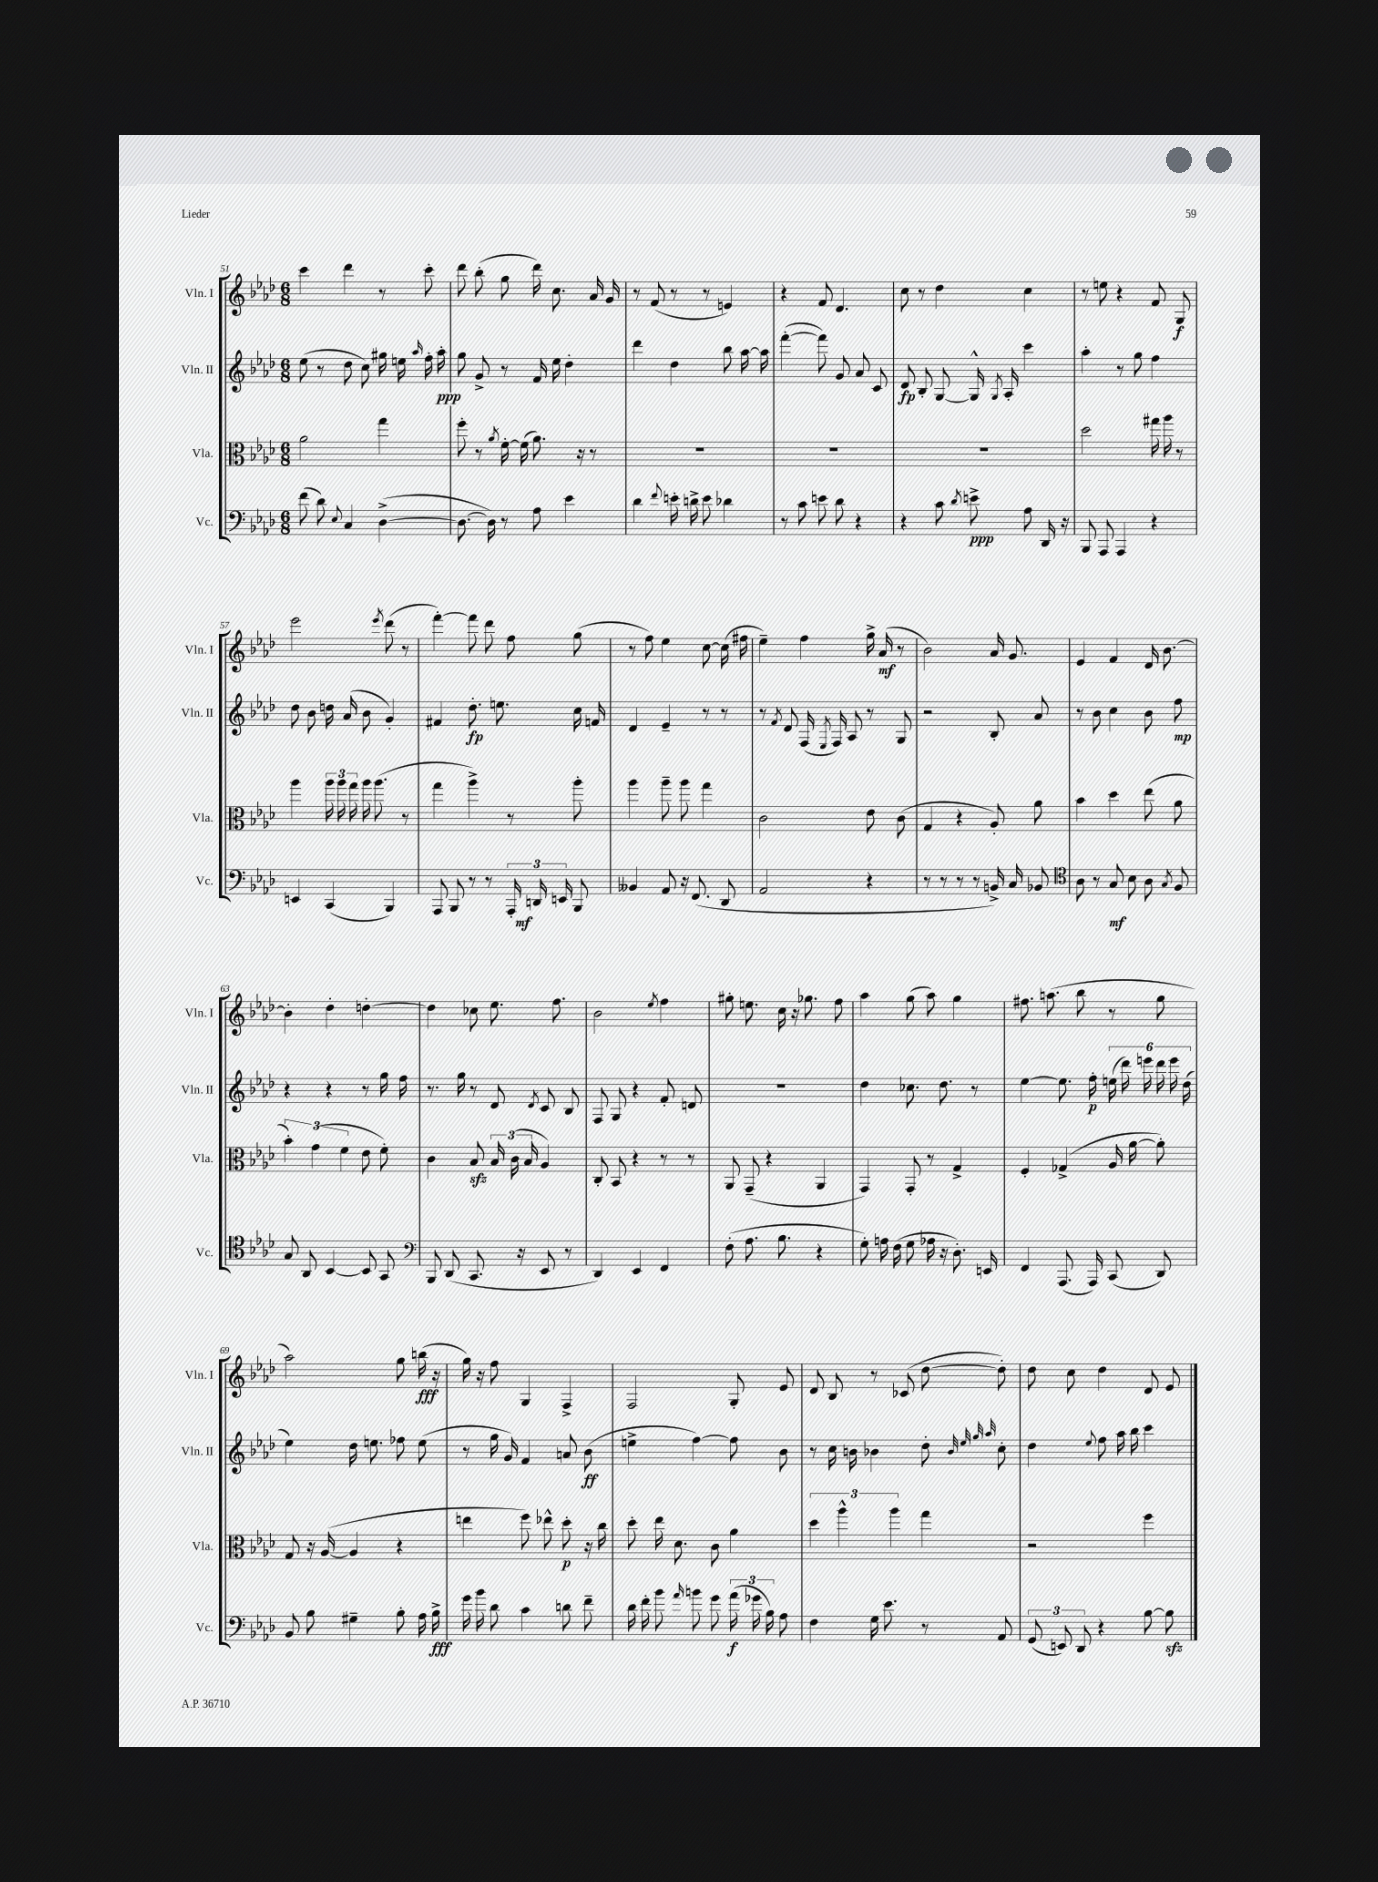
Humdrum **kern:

**kern	**dynam	**kern	**dynam	**kern	**dynam	**kern	**dynam
*part4	*part4	*part3	*part3	*part2	*part2	*part1	*part1
*staff4	*staff4	*staff3	*staff3	*staff2	*staff2	*staff1	*staff1
*I"Vc.	*	*I"Vla.	*	*I"Vln. II	*	*I"Vln. I	*
*I'Vc.	*	*I'Vla.	*	*I'Vln. II	*	*I'Vln. I	*
*clefF4	*	*clefC3	*	*clefG2	*	*clefG2	*
*k[b-e-a-d-]	*	*k[b-e-a-d-]	*	*k[b-e-a-d-]	*	*k[b-e-a-d-]	*
*M6/8	*	*M6/8	*	*M6/8	*	*M6/8	*
=51	=51	=51	=51	=51	=51	=51	=51
(8f\	.	2a-\	.	(8ee-\	.	4ccc\	.
8d-\)	.	.	.	8r	.	.	.
8qqE-/	.	.	.	.	.	.	.
4C/	.	.	.	8dd-\	.	4ddd-\	.
.	.	.	.	8cc\)	.	.	.
([4D-^\	.	4gg\	.	16gg#X\	.	8r	.
.	.	.	.	16een\	.	.	.
.	.	.	.	16qqaa-/	.	.	.
.	.	.	.	16ff'\	.	8ccc'\	.
.	.	.	.	16aa-'\	ppp	.	.
=52	=52	=52	=52	=52	=52	=52	=52
8.D-\_	.	8ff'\	.	8gg\	.	8ddd-\	.
.	.	8r	.	8g^/	.	(8bb-'\	.
16D-\])	.	.	.	.	.	.	.
.	.	8qa-/	.	.	.	.	.
8r	.	[16f'\	.	8r	.	8gg\	.
.	.	(16f\]	.	.	.	.	.
8A-\	.	8.a-\)	.	16f/	.	16ddd-\)	.
.	.	.	.	16ee-\	.	8.cc\	.
4e-\	.	.	.	4dd-'\	.	.	.
.	.	16r	.	.	.	.	.
.	.	8r	.	.	.	16a-/	.
.	.	.	.	.	.	16g/	.
=53	=53	=53	=53	=53	=53	=53	=53
4d-\	.	2.r	.	4ddd-\	.	8r	.
.	.	.	.	.	.	(8f/	.
8qqf/	.	.	.	.	.	.	.
16en'\	.	.	.	4dd-\	.	8r	.
16dn^\	.	.	.	.	.	.	.
8e\	.	.	.	.	.	8r	.
4d-X\	.	.	.	8bb-\	.	4en/)	.
.	.	.	.	[16aa-\	.	.	.
.	.	.	.	16aa-\]	.	.	.
=54	=54	=54	=54	=54	=54	=54	=54
8r	.	2.r	.	([4fff'\	.	4r	.
8c\	.	.	.	.	.	.	.
8en\	.	.	.	8fff\])	.	8f/	.
8d-\	.	.	.	8g/	.	4.d-/	.
4r	.	.	.	8a-/	.	.	.
.	.	.	.	8c/	.	.	.
=55	=55	=55	=55	=55	=55	=55	=55
4r	.	2.r	.	8d-/	fp	8cc\	.
.	.	.	.	8B-'/	.	8r	.
8c\	.	.	.	[8G/	.	4dd-\	.
8qd-/	.	.	.	.	.	.	.
8en^\	ppp	.	.	16G^^/]	.	.	.
.	.	.	.	8qG/	.	.	.
.	.	.	.	16A-'/	.	.	.
8A-\	.	.	.	4ccc\	.	4cc\	.
16DD-/	.	.	.	.	.	.	.
16r	.	.	.	.	.	.	.
=56	=56	=56	=56	=56	=56	=56	=56
8BBB-/	.	2dd-\	.	4aa-'\	.	8r	.
8AAA-/	.	.	.	.	.	8een\	.
4AAA-/	.	.	.	8r	.	4r	.
.	.	.	.	8gg\	.	.	.
4r	.	16gg#X\	.	4ff\	.	8f/	.
.	.	16aa-\	.	.	.	.	.
.	.	8r	.	.	.	8G/	f
!!LO:LB:g=z
=57	=57	=57	=57	=57	=57	=57	=57
4EEn/	.	4aa-\	.	8dd-\	.	2eee-\	.
.	.	.	.	8b-\	.	.	.
(4CC/	.	24aa-\	.	16ddn\	.	.	.
.	.	24aa-\	.	.	.	.	.
.	.	.	.	(16a-/	.	.	.
.	.	24gg\	.	.	.	.	.
.	.	16aa-\	.	8b-\	.	.	.
.	.	(8.aa-\	.	.	.	.	.
.	.	.	.	.	.	8qeee-/	.
4BBB-/)	.	.	.	4g'/)	.	(8ddd-\	.
.	.	8r	.	.	.	8r	.
=58	=58	=58	=58	=58	=58	=58	=58
8AAA-/	.	4gg\	.	4f#X/	.	[4fff'\)	.
8BBB-/	.	.	.	.	.	.	.
8r	.	4aa-^\)	.	8.dd-'\	fp	8fff\]	.
8r	.	.	.	.	.	8ddd-\	.
.	.	.	.	8.een\	.	.	.
24AAA-'/	.	8r	.	.	.	8ff\	.
24DDn/	mf	.	.	.	.	.	.
24EEn/	.	.	.	.	.	.	.
8BBB-/	.	8aa-'\	.	16cc\	.	(8gg\	.
.	.	.	.	16fn/	.	.	.
=59	=59	=59	=59	=59	=59	=59	=59
4BB--X/	.	4aa-\	.	4d-/	.	8r	.
.	.	.	.	.	.	8ff\)	.
8AA-/	.	8aa-~\	.	4e-~/	.	4ee-\	.
16r	.	8aa-\	.	.	.	.	.
(8.FF/	.	.	.	.	.	.	.
.	.	4gg\	.	8r	.	[8cc\	.
8DD-/	.	.	.	8r	.	(16cc\]	.
.	.	.	.	.	.	16ff#X\	.
=60	=60	=60	=60	=60	=60	=60	=60
2AA-/	.	2c\	.	8r	.	4ee-~\)	.
.	.	.	.	8qf/	.	.	.
.	.	.	.	8d-/	.	.	.
.	.	.	.	(16F/	.	4ff\	.
.	.	.	.	8qE-/	.	.	.
.	.	.	.	16F/)	.	.	.
.	.	.	.	8A-/	.	.	.
4r	.	8e-\	.	8r	.	16gg^\	.
.	.	.	.	.	.	(16a-/	mf
.	.	(8c\	.	8G/	.	8r	.
=61	=61	=61	=61	=61	=61	=61	=61
8r	.	4G/	.	2r	.	2b-\)	.
8r	.	.	.	.	.	.	.
8r	.	4r	.	.	.	.	.
8r	.	.	.	.	.	.	.
16BBn^/)	.	8A-'/)	.	8B-'/	.	16a-/	.
16C/	.	.	.	.	.	8.g/	.
8BB-X/	.	8a-\	.	8a-/	.	.	.
=62	=62	=62	=62	=62	=62	=62	=62
*clefC4	*	*	*	*	*	*	*
8A-\	.	4b-\	.	8r	.	4e-/	.
8r	.	.	.	8b-\	.	.	.
8G/	mf	4dd-\	.	4cc\	.	4f/	.
8B-\	.	.	.	.	.	.	.
8A-\	.	(8ee-\	.	8b-\	.	16d-/	.
.	.	.	.	.	.	[8.b-\	.
8qG/	.	.	.	.	.	.	.
8F/	.	8a-\	.	8ff\	mp	.	.
!!LO:LB:g=z
=63	=63	=63	=63	=63	=63	=63	=63
8G/	.	6b-'\)	.	4r	.	4b-'\]	.
8AA-/	.	.	.	.	.	.	.
.	.	(6g\	.	.	.	.	.
[4BB-/	.	.	.	4r	.	4dd-'\	.
.	.	6f\	.	.	.	.	.
8BB-/]	.	8e-\	.	8r	.	[4ddn'\	.
8GG/	.	8f'\)	.	16gg\	.	.	.
.	.	.	.	16ff\	.	.	.
=64	=64	=64	=64	=64	=64	=64	=64
*clefF4	*	*	*	*	*	*	*
8BBB-/	.	4c\	.	8.r	.	4dd\]	.
(8DD-/	.	.	.	.	.	.	.
.	.	.	.	16gg\	.	.	.
8.CC/	.	8B-zz/	.	8r	.	8cc-X\	.
.	.	24B-/	.	8d-/	.	8.ee-\	.
.	.	(24c\	.	.	.	.	.
16r	.	.	.	.	.	.	.
.	.	24B-/	.	.	.	.	.
.	.	.	.	8qd-/	.	.	.
8EE-/	.	4A-/)	.	8c/	.	.	.
.	.	.	.	.	.	8.ff\	.
8r	.	.	.	8B-/	.	.	.
=65	=65	=65	=65	=65	=65	=65	=65
4DD-/)	.	8C'/	.	8F/	.	2b-\	.
.	.	8BB-/	.	8G/	.	.	.
4EE-/	.	4r	.	4r	.	.	.
.	.	.	.	.	.	8qee-/	.
4FF/	.	8r	.	8f'/	.	4ff\	.
.	.	8r	.	8dn/	.	.	.
=66	=66	=66	=66	=66	=66	=66	=66
(8F'\	.	8AA-/	.	2.r	.	8gg#X'\	.
8.A-\	.	(8GG~/	.	.	.	8.een\	.
.	.	4r	.	.	.	.	.
8.B-\	.	.	.	.	.	16cc\	.
.	.	.	.	.	.	16r	.
.	.	.	.	.	.	8.gg-X\	.
4r	.	4AA-/	.	.	.	.	.
.	.	.	.	.	.	8ff\	.
=67	=67	=67	=67	=67	=67	=67	=67
8G'\)	.	4GG/)	.	4dd-\	.	4aa-\	.
16An\	.	.	.	.	.	.	.
(16F\	.	.	.	.	.	.	.
8G\	.	8GG'/	.	8.cc-X\	.	(8gg\	.
16A-X\	.	8r	.	.	.	8aa-\)	.
16r	.	.	.	8.dd-\	.	.	.
8.D-'\)	.	4G^/	.	.	.	4gg\	.
.	.	.	.	8r	.	.	.
16EEn/	.	.	.	.	.	.	.
=68	=68	=68	=68	=68	=68	=68	=68
4FF/	.	4F'/	.	[4ee-\	.	8.ff#X\	.
.	.	.	.	.	.	(8.aan\	.
(8.AAA-/	.	(4G-X^/	.	8.ee-\]	.	.	.
.	.	.	.	.	.	8bb-\	.
16AAA-/)	.	.	.	16ff'\	p	.	.
(8CC/	.	16A-/	.	(24een\	.	8r	.
.	.	.	.	24ddd-\)	.	.	.
.	.	[16a-\	.	.	.	.	.
.	.	.	.	24eeen\	.	.	.
8DD-/)	.	8a-'\])	.	24ddd-\	.	8gg\	.
.	.	.	.	24eee\	.	.	.
.	.	.	.	(24dd-\	.	.	.
!!LO:LB:g=z
=69	=69	=69	=69	=69	=69	=69	=69
8BB-/	.	8G/	.	4ee-\)	.	2aa-\)	.
8B-\	.	16r	.	.	.	.	.
.	.	([16A-/	.	.	.	.	.
4G#X~\	.	4A-/]	.	16dd-\	.	.	.
.	.	.	.	8.een\	.	.	.
8B-'\	.	4r	.	8ff-X\	.	8gg\	.
16A-\	.	.	.	(8ee\	.	(16bbn\	fff
16B-^\	fff	.	.	.	.	16r	.
=70	=70	=70	=70	=70	=70	=70	=70
16g\	.	4een\	.	8r	.	16gg\)	.
16b-\	.	.	.	.	.	16r	.
8d-\	.	.	.	16gg\	.	8ff\	.
.	.	.	.	16g/)	.	.	.
4c\	.	8ff\)	.	4f/	.	4G/	.
.	.	8ee-X^^\	.	.	.	.	.
8dn\	.	8dd-'\	p	8an/	.	4F^/	.
8f~\	.	16r	.	(8b-\	ff	.	.
.	.	16cc\	.	.	.	.	.
=71	=71	=71	=71	=71	=71	=71	=71
16d-\	.	8dd-'\	.	4een^\	.	2F/	.
16f'\	.	.	.	.	.	.	.
8b-\	.	16ee-\	.	.	.	.	.
.	.	8.d-\	.	.	.	.	.
16qqa-/	.	.	.	.	.	.	.
8bn\	.	.	.	[4ff\)	.	.	.
8g\	.	8c\	.	.	.	.	.
(24a-\	f	4a-\	.	8ff\]	.	8G'/	.
24g-X\	.	.	.	.	.	.	.
24B-\)	.	.	.	.	.	.	.
8A-\	.	.	.	8b-\	.	8e-/	.
=72	=72	=72	=72	=72	=72	=72	=72
4F\	.	6dd-\	.	8r	.	8d-/	.
.	.	.	.	16cc\	.	8B-/	.
.	.	6aa-^^\	.	.	.	.	.
.	.	.	.	16bn\	.	.	.
16G\	.	.	.	4b-X\	.	8r	.
8.e-\	.	.	.	.	.	.	.
.	.	6aa-\	.	.	.	.	.
.	.	.	.	.	.	(8c-X/	.
8r	.	4gg\	.	8dd-'\	.	[8dd-\	.
.	.	.	.	32qqb-/	.	.	.
.	.	.	.	32qqee-/	.	.	.
.	.	.	.	32qqgg/	.	.	.
.	.	.	.	32qqaa-/	.	.	.
8AA-/	.	.	.	8cc'\	.	8dd-'\])	.
=73	=73	=73	=73	=73	=73	=73	=73
(12GG/	.	2r	.	4dd-\	.	8dd-\	.
12EEn/)	.	.	.	.	.	.	.
.	.	.	.	.	.	8cc\	.
12DD-/	.	.	.	.	.	.	.
.	.	.	.	8qqee-/	.	.	.
4r	.	.	.	8ff\	.	4dd-\	.
.	.	.	.	16aa-\	.	.	.
.	.	.	.	16bb-\	.	.	.
[8B-\	.	4ff\	.	4ccc\	.	8d-/	.
8B-zz\]	.	.	.	.	.	8e-/	.
==	==	==	==	==	==	==	==
*-	*-	*-	*-	*-	*-	*-	*-
